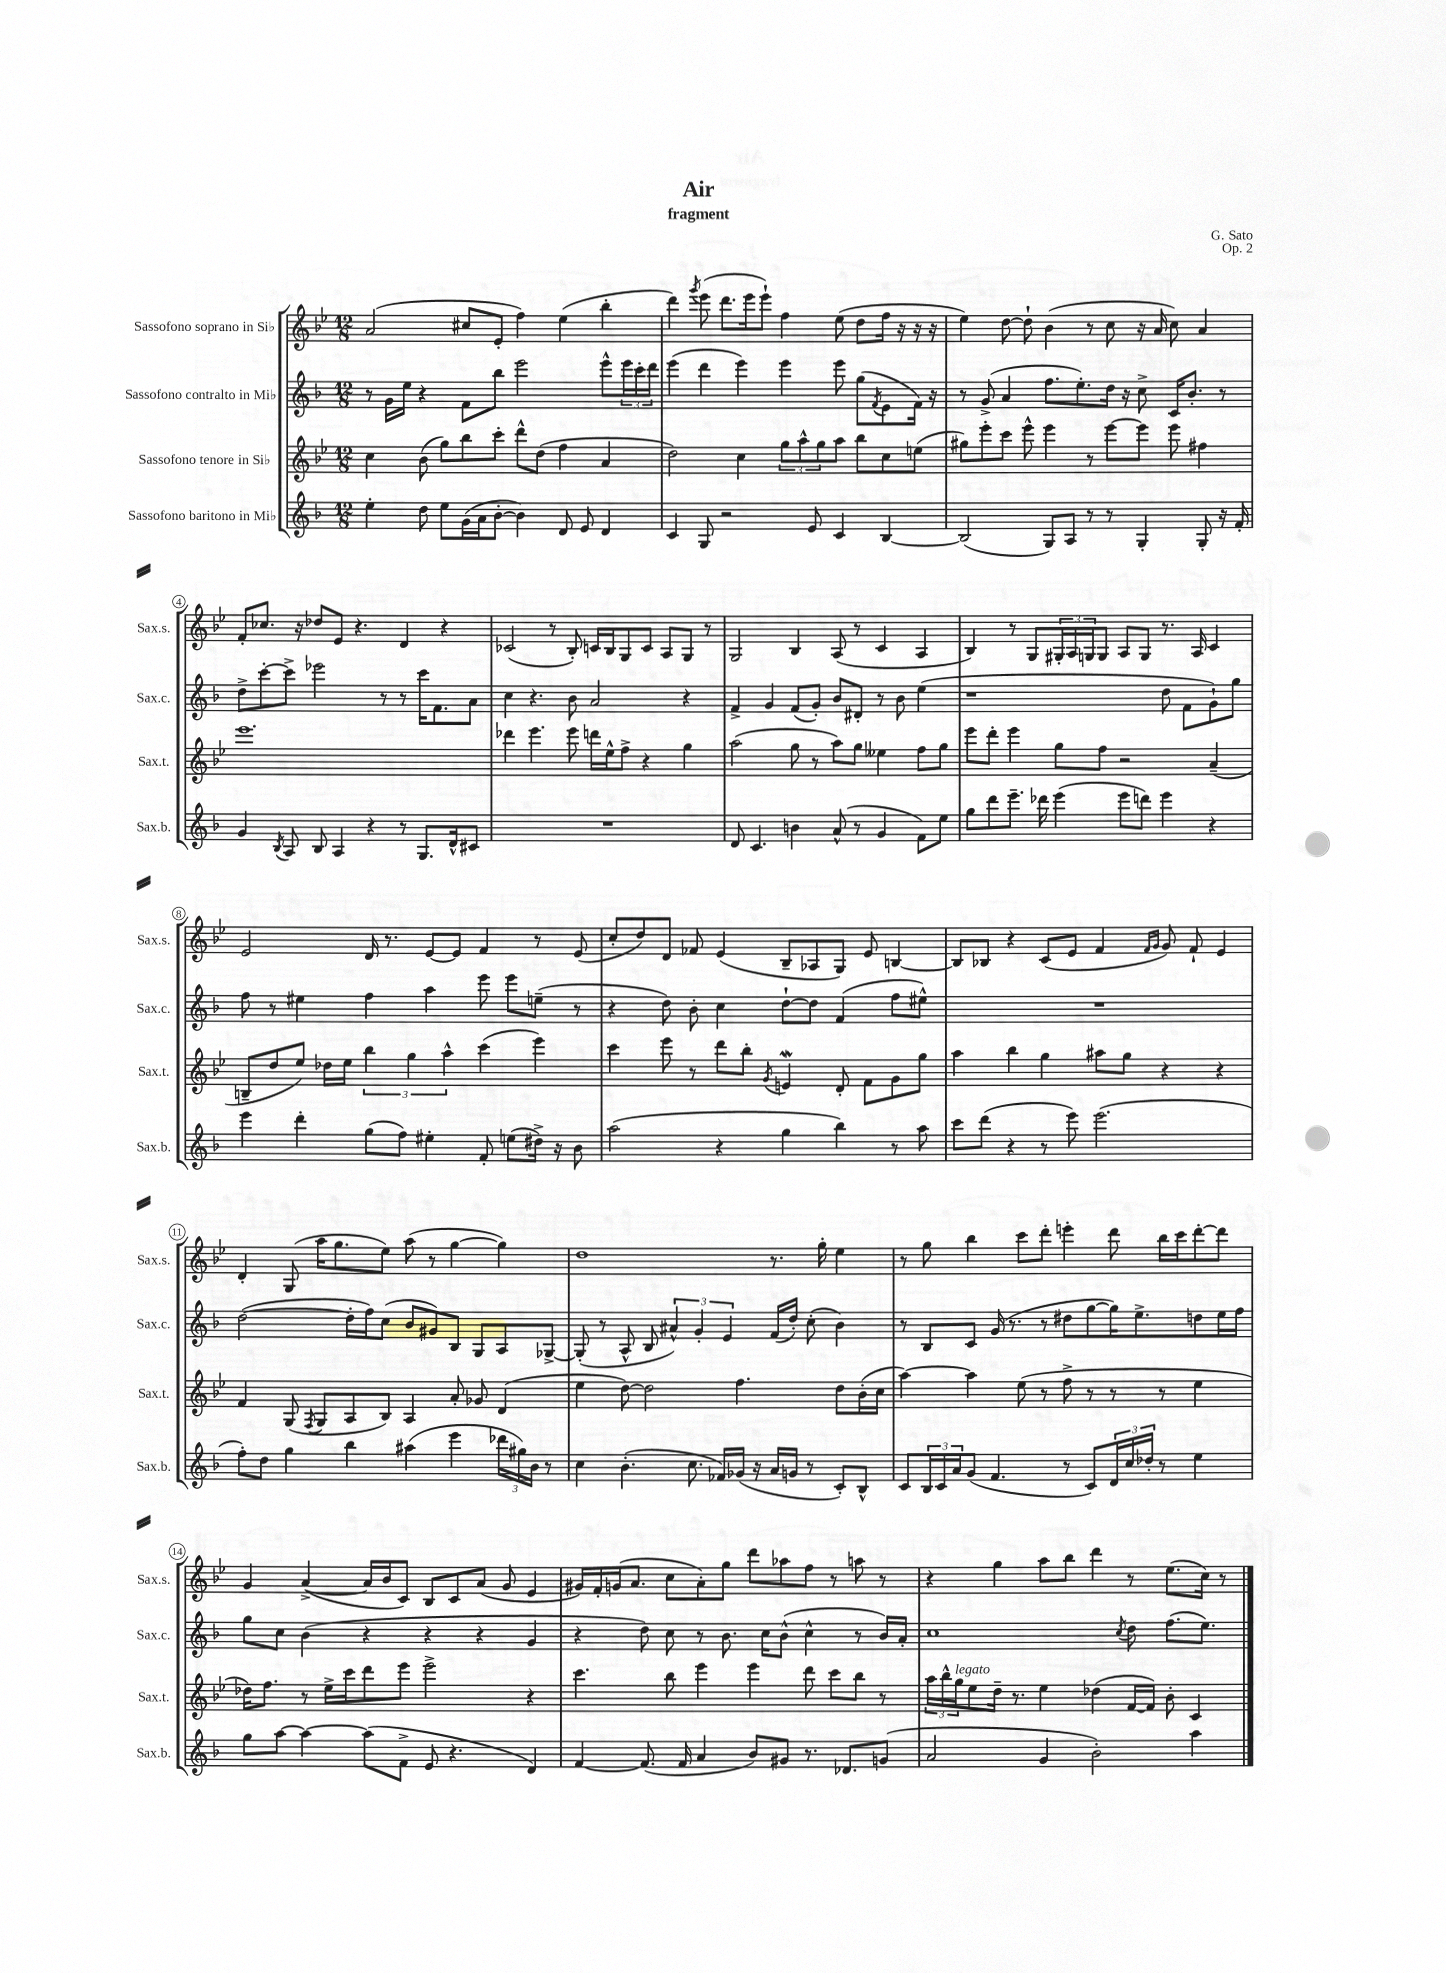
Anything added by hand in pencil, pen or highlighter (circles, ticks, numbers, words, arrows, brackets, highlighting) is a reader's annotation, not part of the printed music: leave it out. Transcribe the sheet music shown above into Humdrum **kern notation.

**kern	**kern	**kern	**kern
*staff4	*staff3	*staff2	*staff1
*clefG2	*clefG2	*clefG2	*clefG2
*k[b-]	*k[b-e-]	*k[b-]	*k[b-e-]
*M12/8	*M12/8	*M12/8	*M12/8
4ee'\	4cc\	8r	(2a/
.	.	16g\LL	.
.	.	16ee\JJ	.
8dd\	(8b-\	4r	.
8ee\L	8gg\L)	.	.
(16g\L	8bb-\	8f\L	8cc#/L
16a\J	.	.	.
[8b-'\J	8ccc'\J	8bb-\J	8e-'/J
4b-\])	8ddd^^\L	2eee\	4ff\)
.	(8dd\J	.	.
8d/	4ff\	.	(4ee-\
8e/	.	.	.
4d/	4a/	8eee^^\L	4bb-'\
.	.	24eee\L	.
.	.	24ccc'\	.
.	.	24ddd\JJ	.
=	=	=	=
4c/	2dd\)	(4eee\	4ddd\)
.	.	.	8qggg/
8G/	.	4ddd\	(8eee-\
2r	.	.	8.ddd\L
.	4cc\	4eee\)	.
.	.	.	16eee-\k
.	.	.	8eee-`\J)
.	12gg\L	4eee\	4ff\
.	12aa^^\	.	.
8e/	.	.	.
.	12gg\	.	.
4c/	8aa\J	8eee\	(8ee-\
.	8bb-\L	(8gg\L	8dd\L
.	.	8qf/	.
[4B-/	8cc\	8e\	16ff\Jk
.	.	.	16r
.	(8ee\J	16f\Jk)	16r
.	.	16r	16r
=	=	=	=
(2B-/]	8gg#\L)	8r	4ee-\)
.	8eee-'\	(8g^/	.
.	8ccc\J	4a/	[8dd\
.	8eee-^^\	.	8dd`\]
8G/L)	4eee-\	8.ff\L	(4b-\
8A/J	.	.	.
.	.	8.ee'\)	.
8r	8r	.	8r
8r	[8eee-\L	16dd\Jk	8cc\
.	.	16r	.
4G'/	8eee-\]J	8cc^\	16r
.	.	.	16a/
.	8eee-\	16c/LK	8cc\)
.	.	8.b-'/J	.
8G'/	4ff#\	.	4a/
16r	.	8r	.
16f'/	.	.	.
=	=	=	=
4g/	1.eee-	8dd^\L	8f'/L
.	.	[8ccc'\	8.cc-/J
8qB-/	.	.	.
8A/	.	8ccc^\]J	.
.	.	.	16r
8B-/	.	2eee-\	8dd-/L
4A/	.	.	8e-/J
.	.	.	4.r
4r	.	.	.
.	.	8r	.
8r	.	8r	4d/
8.G/L	.	16ccc\LK	.
.	.	8.f\	.
.	.	.	4r
16d^^/k	.	.	.
8c#/J	.	8a\J	.
=	=	=	=
1.r	4ddd-\	4cc\	(2c-/
.	4.eee-\	4.r	.
.	.	.	8r
.	8eee-\	8b-\	8B-'/)
.	16ddd\LL	2a/	16c/LL
.	16ee-^^\J	.	16B-/J
.	8ff^\J	.	8G/
.	4r	.	8c/J
.	.	.	8A/L
.	4gg\	4r	8G/J
.	.	.	8r
=	=	=	=
8d/	(2aa\	4f^/	2G/
4.c/	.	.	.
.	.	4g/	.
4b\	8gg\	(8f/L	4B-/
.	8r	8g'/J)	.
(8a^^/	8aa\L)	8b-/L	(8A/
8r	8gg\J	8d#'/J	8r
4g/	4ee--\	8r	4c/
.	.	8b-\	.
8f\L)	8ff\L	(4ee\	4A/
8ee\J	8gg\J	.	.
=	=	=	=
8gg\L	8eee-\L	1r	4B-/)
8ddd\	8ddd'\J	.	.
8.eee~\J	4eee-\	.	8r
.	.	.	8G/L
16ddd-\	.	.	.
(4eee\	8gg\L	.	24G#'/L
.	.	.	24A/
.	.	.	24G/J
.	8ff\J	.	8G/J
8eee\L	2r	.	8A/L
8ddd\J)	.	.	8G/J
4eee\	.	8dd\	8.r
.	.	8f\L	.
.	.	.	16A/
4r	(4a~/	8g`\)	4c/
.	.	8gg\J	.
=	=	=	=
4eee\	8B~/L	8ff\	2e-/
.	8dd/	8r	.
4ddd'\	8ee-/J)	4ee#\	.
.	16dd-\LL	.	.
.	16ee-\JJ	.	.
(8gg\L	6bb-\	4ff\	16d/
.	.	.	8.r
8ff\J)	.	.	.
.	6gg\	.	.
4ee#'\	.	4aa\	[8e-/L
.	6aa^^\	.	.
.	.	.	8e-/]J
8f'/	(4ccc\	8eee\	4f/
(8ee\L	.	8eee\L	.
16dd#^\Jk)	4eee-\)	(8ee~\J	8r
16r	.	.	.
8b-\	.	8r	(8e-/
=	=	=	=
(2aa\	4ccc\	4r	8cc'/L
.	.	.	8dd/)
.	8eee-\	8dd\)	8d/J
.	8r	8b-'\	8f-/
4r	8ddd\L	4cc\	(4e-/
.	8bb-'\J	.	.
.	8qg/	.	.
4gg\	4e/	[8dd`\L	8B-~/L
.	.	8dd\]J	8A-/
4bb-\)	8d'/	(4f/	8G/J)
.	8f\L	.	8e-/
8r	8g\	8ff\L	[4B/
8aa\	8gg\J	8ee#^^\J)	.
=	=	=	=
8ccc\L	4aa\	1.r	8B/]L
(8ddd\J	.	.	8B-/J
4r	4bb-\	.	4r
8r	4gg\	.	(8c/L
8eee\)	.	.	8e-/J
(2.eee\	8aa#\L	.	4f/
.	8gg\J	.	.
.	.	.	16qqf/LL
.	.	.	16qqg/JJ
.	4r	.	8g/)
.	.	.	8f`/
.	4r	.	4e-/
=	=	=	=
8ff'\L)	4f/	([2dd\	4d'/
8dd\J	.	.	.
4gg\	(8G/	.	(8G/
.	8qF/	.	.
.	8G/L	.	16aa\LK
.	.	.	8.gg\
4bb-\	8A/	16dd'\]LL	.
.	.	16ff\J)	.
.	8B-/J)	(8cc\J	8ee-\J)
(4aa#\	4A/	8b-/L	(8aa\
.	.	8g#/)	8r
4eee\	8a'/	8B-/J	[4gg\
.	8g-/	8G/L	.
24ddd-\LL	(4d/	8A/	4gg\])
24gg#\)	.	.	.
24b-\JJ	.	.	.
8r	.	[8G-^/J	.
=	=	=	=
4cc\	4ee-\	(8G-'/]	1dd
.	.	8r	.
(4.b-'\	[8dd\)	8A^^/	.
.	2dd\]	8B-/	.
.	.	6a#^^/)	.
8.cc\	.	.	.
.	.	6g'/	.
16f-/LL)	.	.	.
.	.	6e/	.
(16g-/JJ	4.ff\	.	.
16r	.	.	.
16a/LL	.	(16f/LL	8.r
16g/JJ	.	16dd'/JJ)	.
8r	.	(8cc'\	.
.	.	.	16gg'\
8c'/L)	8dd\L	4b-\)	4ee-\
8B-^^/J	(16b-'\L	.	.
.	16cc\JJ	.	.
=	=	=	=
8c/L	[4aa\)	8r	8r
24B-/L	.	8B-/L	8gg\
24c/	.	.	.
24a/J	.	.	.
(8g/J	4aa\]	8c/J	4bb-\
4.f/	.	(16g/	.
.	.	8.r	.
.	(8ee-\	.	8ccc\L
.	8r	8r	8ddd'\J
8r	8ff^\	8dd#\L	4eee'\
8c/L)	8r	[8gg\	.
24d/L	8r	16gg\]K)	8ddd\
24cc/	.	.	.
.	.	8.ee^\	.
24dd-'/JJ	.	.	.
8r	8r	.	16bb-\LL
.	.	.	16ccc\J
4ee\	4ee-\	8dd\	[8ddd'\
.	.	16ee\L	8ddd\]J
.	.	16ff\JJ	.
=	=	=	=
8gg\L	16dd-\LK)	8gg\L	4g/
.	8.ff\J	.	.
[8aa\J	.	8cc\J	.
4aa\_	8r	(4b-\	([4a^/
.	16ee-^\LL	.	.
.	16ccc\J	.	.
(8aa\]L	8ddd\	4r	16a/]LL
.	.	.	16b-/J
8f^\J	8eee-\J	.	8c/J)
8e/	2eee-^\	4r	8B-/L
4.r	.	.	8c/
.	.	4r	(8a/J
.	.	.	8g/
4d/)	4r	4g/	4e-/
=	=	=	=
[4f/	4.ccc\	4r	16g#/LL)
.	.	.	16f'/
.	.	.	(16g/J
.	.	.	8.a/J
(8.f/]	.	8dd\)	.
.	8bb-\	8cc\	8cc\L
16f/	.	.	.
4a/	4eee-\	8r	8a'\)
.	.	8.b-\	8gg\J
8b-/L)	4eee-\	.	8ddd\L
.	.	16cc\LK	.
8g#/J	.	(8b-^^\J	8aa-\
8.r	8ddd\	4cc^^\	8ff\J
.	8ccc\L	.	8r
8.d-/L	.	.	.
.	8bb-\J	8r	8aa\
(8g/J	8r	16b-/LL)	8r
.	.	16a'/JJ	.
=	=	=	=
2a/	24aa\LL	1cc	4r
.	24bb-^^\	.	.
.	24gg\J	.	.
.	8ee-\	.	.
.	16dd~\Jk	.	4gg\
.	8.r	.	.
4g/	4ee-\	.	8aa\L
.	.	.	8bb-\J
2b-'\)	(4dd-\	.	4ddd\
.	.	8qcc/	.
.	[16f/LL	8dd\	8r
.	16f/]JJ)	.	.
.	8b-'\	(8.ff\L	(8.ee-\L
4aa\	4c/	.	.
.	.	8.ee\J)	16cc\Jk)
.	.	.	8r
==	==	==	==
*-	*-	*-	*-
